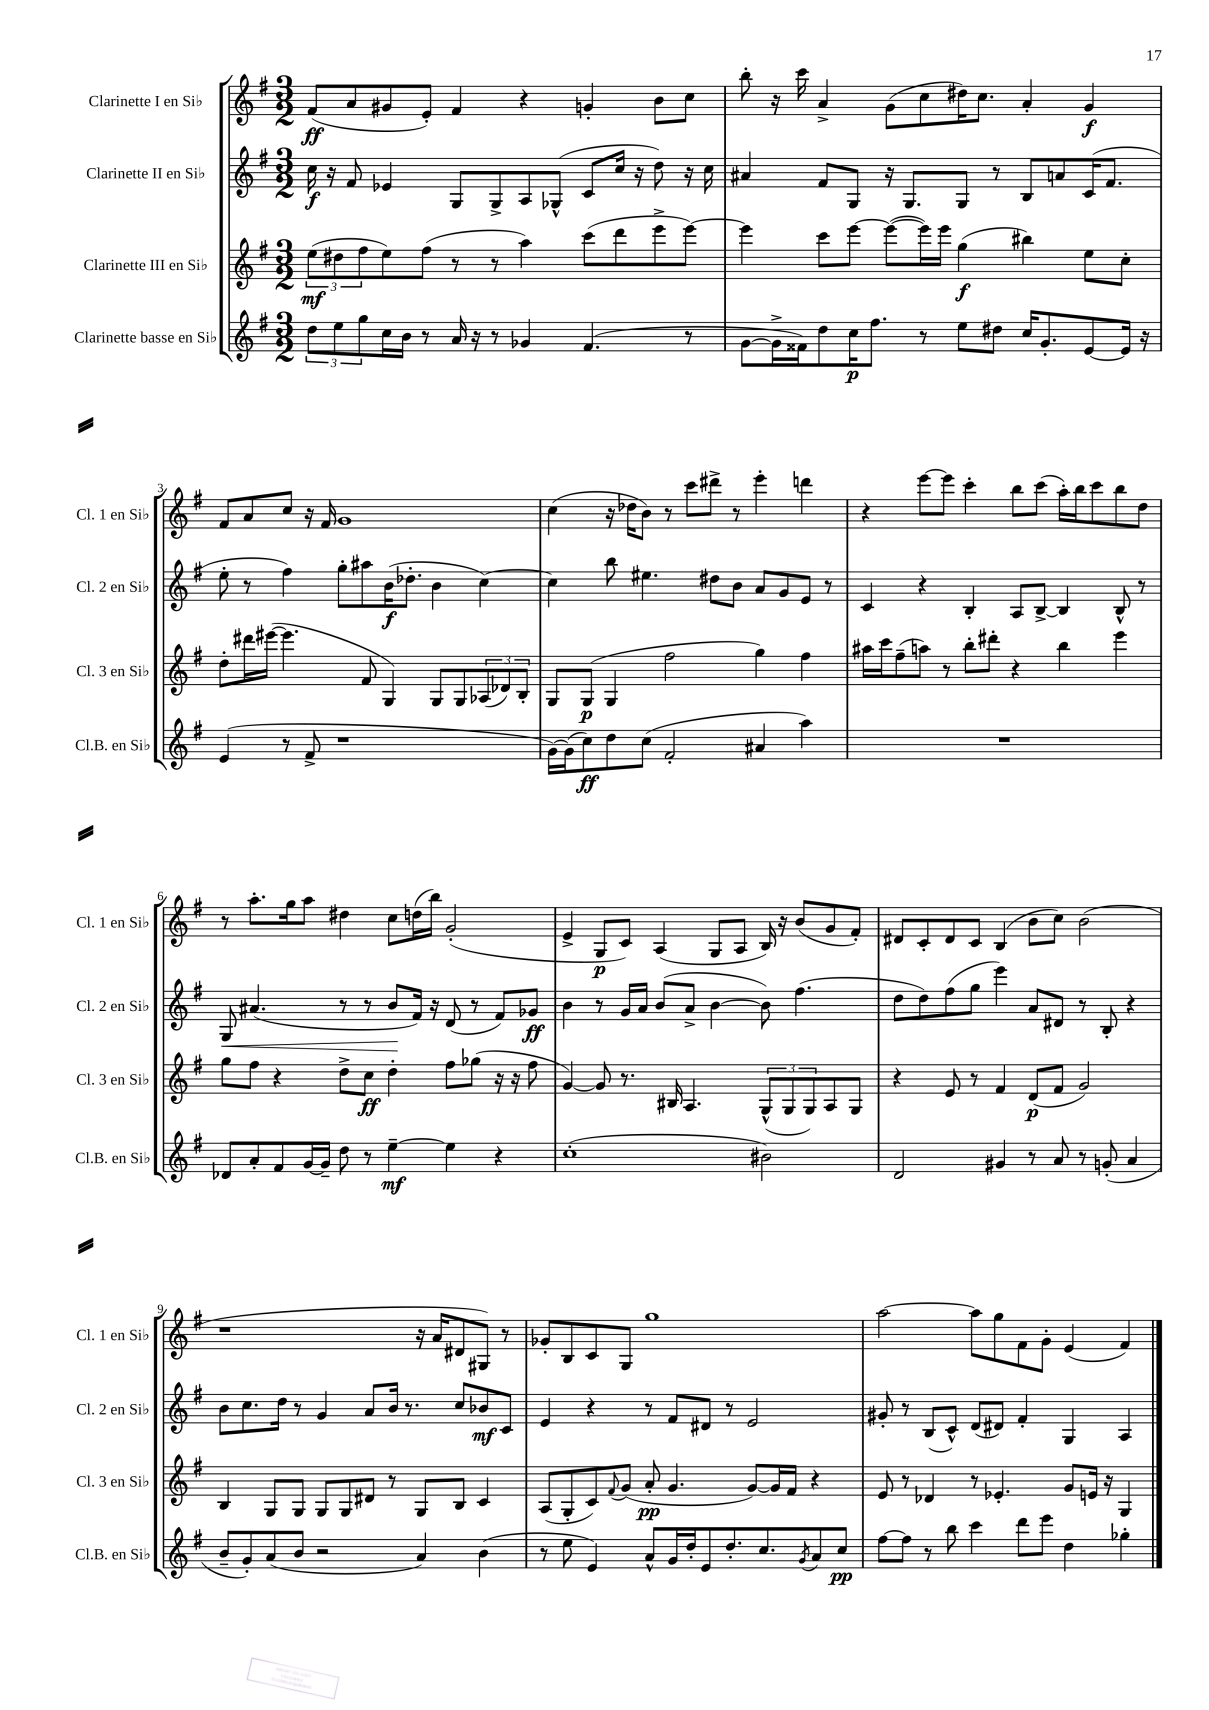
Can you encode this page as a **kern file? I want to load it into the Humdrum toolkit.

**kern	**kern	**kern	**kern
*staff4	*staff3	*staff2	*staff1
*clefG2	*clefG2	*clefG2	*clefG2
*k[f#]	*k[f#]	*k[f#]	*k[f#]
*M3/2	*M3/2	*M3/2	*M3/2
12dd	(12ee	16cc	(8f#
.	.	16r	.
12ee	12dd#	.	.
.	.	8f#	8a
12gg	12ff#	.	.
16cc	8ee)	4e-	8g#
16b	.	.	.
8r	(8ff#	.	8e')
16a	8r	8G	4f#
16r	.	.	.
8r	8r	8G^	.
4g-	4aa)	8A	4r
.	.	(8G-^^	.
(4.f#	(8ccc	8c	4g'
.	8ddd	16cc	.
.	.	16r	.
.	8eee^	8dd)	8b
8r	[8eee)	16r	8cc
.	.	16cc	.
=	=	=	=
[8g	4eee]	4a#	8bb'
16g^]	.	.	16r
16f##)	.	.	16ccc
8dd	8ccc	8f#	4a^
16cc	[8eee	8G	.
8.ff#	.	.	.
.	(8eee_	16r	(8g
.	.	8.G	.
8r	16eee])	.	8cc
.	16eee	.	.
8ee	(4gg	8G	16dd#)
.	.	.	8.cc
8dd#	.	8r	.
16cc	4bb#)	8B	4a'
8.g'	.	.	.
.	.	8a	.
[8e	8ee	(16c	4g
.	.	8.f#	.
16e]	8cc'	.	.
16r	.	.	.
=	=	=	=
(4e	8dd'	8ee'	8f#
.	16ddd#	8r	8a
.	([16eee#	.	.
8r	4.eee#]	4ff#)	8cc
8f#^	.	.	16r
.	.	.	16f#
1r	.	8gg'	1g
.	8f#	8aa#	.
.	4G)	(16b	.
.	.	8.dd-'	.
.	8G	4b	.
.	8G	.	.
.	(12A-	[4cc)	.
.	12d-)	.	.
.	12B'	.	.
=	=	=	=
[16g)	8G	4cc]	(4cc
(16g]	.	.	.
8cc)	(8G	.	.
8dd	4G	8bb	16r
.	.	.	16dd-
(8cc	.	4.ee#	8b)
2f#'	2ff#	.	8r
.	.	.	8ccc
.	.	8dd#	8ddd#^
.	.	8b	8r
4a#	4gg)	8a	4eee'
.	.	8g	.
4aa)	4ff#	8e	4ddd
.	.	8r	.
=	=	=	=
1.r	16aa#	4c	4r
.	16ccc	.	.
.	(8ff#~	.	.
.	8aa)	4r	[8eee
.	8r	.	8eee]
.	8bb'	4B'	4ccc'
.	8ddd#'	.	.
.	4r	8A	8bb
.	.	[8B^	(8ccc
.	4bb	4B]	16aa')
.	.	.	16bb
.	.	.	8ccc
.	4eee	8B^^	8bb
.	.	8r	8dd
=	=	=	=
8d-	8gg	8G	8r
8a'	8ff#	(4.a#	8.aa'
8f#	4r	.	.
.	.	.	16gg
[16g	.	.	8aa
16g~]	.	.	.
8dd	8dd^	8r	4dd#
8r	8cc	8r	.
[4ee~	4dd'	8b	8cc
.	.	16f#)	(16dd
.	.	16r	16bb)
4ee]	8ff#	(8d	(2g'
.	(8gg-	8r	.
4r	16r	8f#)	.
.	16r	.	.
.	8ff#	8g-	.
=	=	=	=
(1cc'	[4g)	4b	4e^
.	8g]	8r	8G
.	8.r	16g	8c)
.	.	16a	.
.	.	(8b	(4A
.	16B#	.	.
.	4.A	8a^	.
.	.	[4b	8G
.	.	.	8A
2b#)	(12G^^	8b])	16B)
.	.	.	16r
.	12G	.	.
.	.	(4.ff#	(8b
.	12G)	.	.
.	8A	.	8g
.	8G	.	8f#')
=	=	=	=
2d	4r	8dd	8d#
.	.	8dd)	8c'
.	8e	(8ff#	8d#
.	8r	8gg	8c
4g#	4f#	4eee)	(4B
8r	(8d	8a	8b
8a	8f#	8d#	8cc)
8r	2g)	8r	(2b
(8g'	.	8B'	.
4a	.	4r	.
=	=	=	=
8b~	4B	8b	1r
8g')	.	8.cc	.
(8a	8G	.	.
.	.	16dd	.
8b	8G	8r	.
2r	8G	4g	.
.	8G	.	.
.	8d#	8a	.
.	8r	16b	.
.	.	8.r	.
4a)	8G	.	16r
.	.	.	16a
.	8B	8cc	8d#
(4b	4c	8b-	8G#)
.	.	8c	8r
=	=	=	=
8r	(8A	4e	8g-'
8ee	8G'	.	8B
4e)	8c)	4r	8c
.	8qqf#	.	.
.	(8g	.	8G
8a^^	8a'	8r	1gg
16g	4.g	8f#	.
16dd'	.	.	.
8e	.	8d#	.
8.dd'	.	8r	.
.	[8g)	2e	.
8.cc	.	.	.
.	16g]	.	.
.	16f#	.	.
8qg	.	.	.
8a	4r	.	.
8cc	.	.	.
=	=	=	=
[8ff#	8e	8g#'	[2aa
8ff#]	8r	8r	.
8r	4d-	(8B	.
8bb	.	8c^^)	.
4ccc	8r	(8d	8aa]
.	4.e-'	8d#)	8gg
8ddd	.	4f#'	8f#
8eee	.	.	8g'
4dd	8g	4G	(4e
.	16e	.	.
.	16r	.	.
4gg-'	4G	4A	4f#)
==	==	==	==
*-	*-	*-	*-
